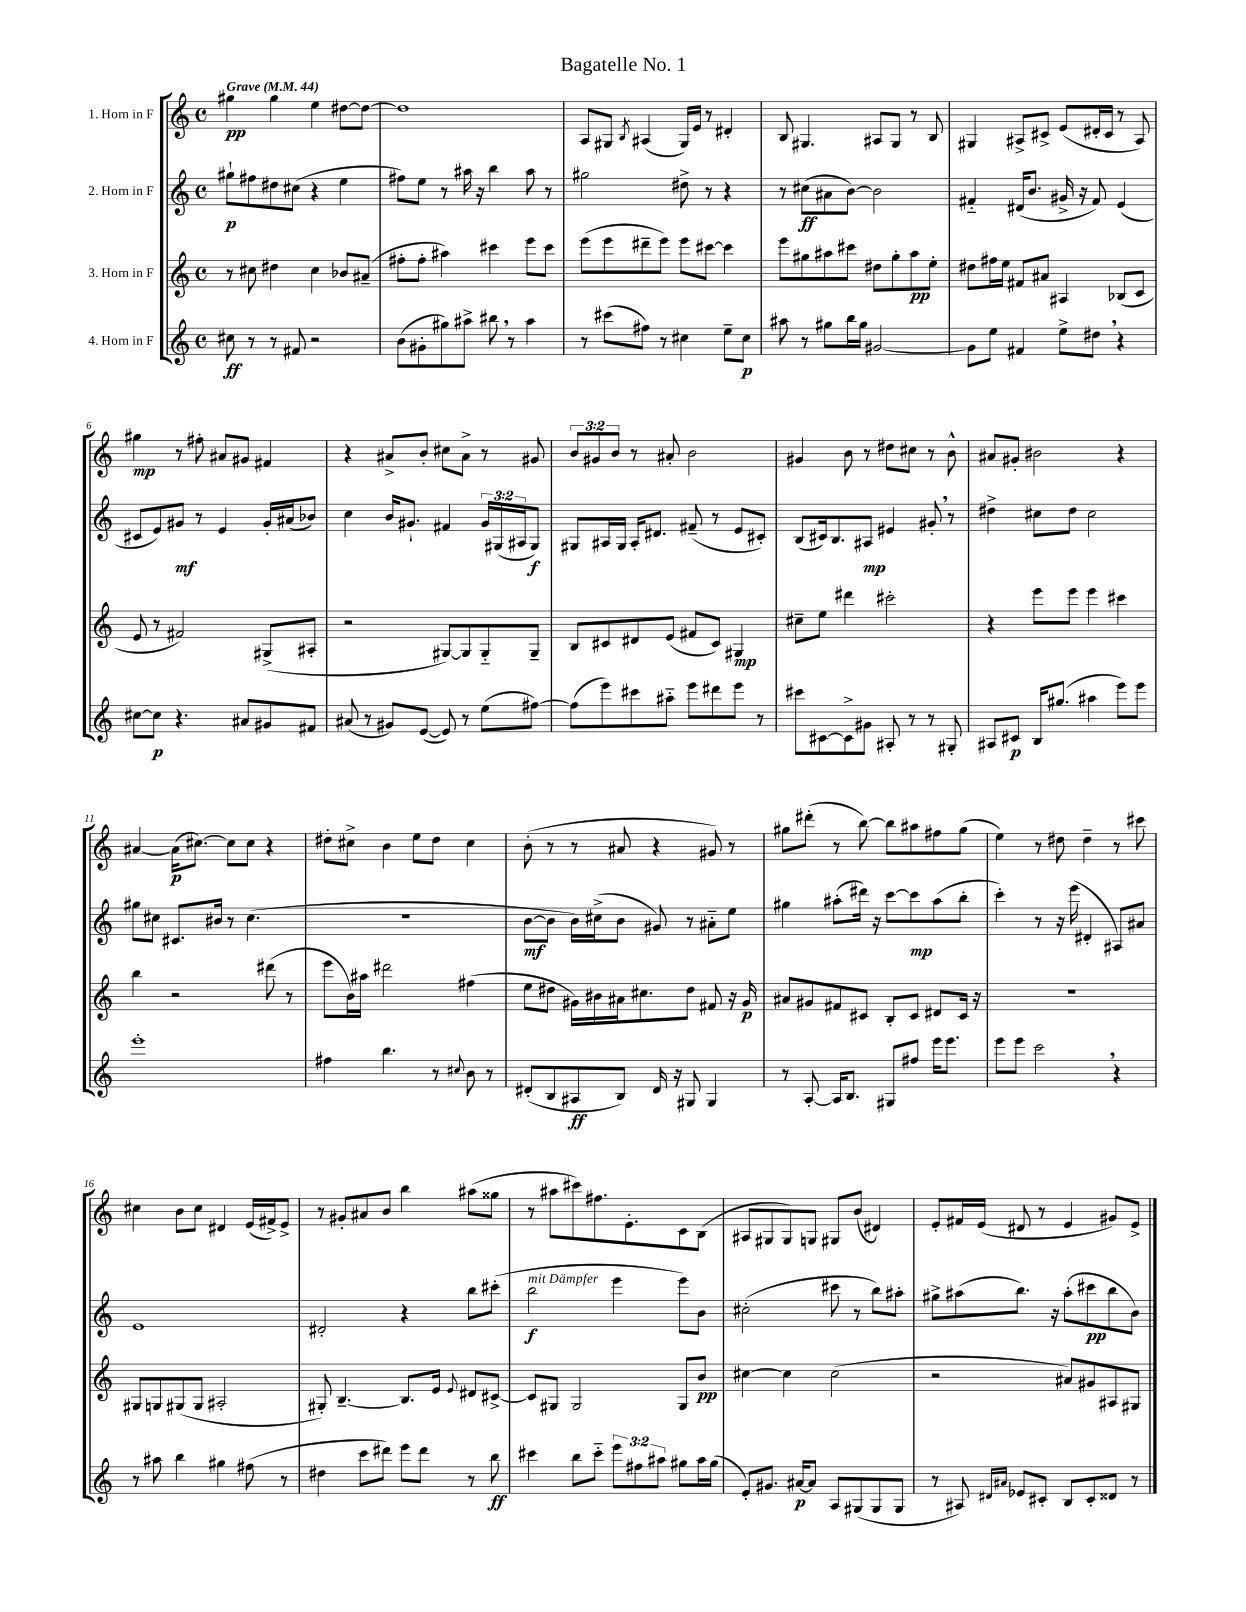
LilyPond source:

\header { title = "Bagatelle No. 1" }
<<
\new StaffGroup <<
\new Staff = "s0" \with { instrumentName = "1. Horn in F" } {
    \clef treble \key c \major \defaultTimeSignature \time 4/4 \override Staff.TupletNumber.text = #tuplet-number::calc-fraction-text \tempo "Grave" 4 = 44
    gis''4\pp gis''4 e''4 dis''8~ dis''8~ |
    dis''1 |
    a8 gis8 \acciaccatura { b8 } ais4( gis16) e'16 r8 dis'4-. |
    b8 gis4. ais8 gis8 r8 b8 |
    gis4 ais8-> cis'8-> e'8( dis'16-. cis'16 r8 ais8) |
    gis''4\mp r8 fis''8-. ais'8 gis'8 fis'4 |
    r4 ais'8-> b'8-. cis''8 ais'8-> r8 gis'8 |
    \tuplet 3/2 { b'8 gis'8 b'8 } r8 ais'8-. b'2 |
    gis'4 b'8 r8 dis''8 cis''8 r8 b'8-^ |
    ais'8 gis'8-. bis'2 r4 |
    ais'4~ ais'16\p( cis''8.~) cis''8 cis''8 r4 |
    dis''8-. cis''8-> b'4 e''8 dis''8 cis''4 |
    b'8-.( r8 r8 ais'8 r4 gis'8) r8 |
    gis''8 dis'''8-.( r8 b''8~) b''8 ais''8 fis''8 gis''8( |
    e''4) r8 dis''8 dis''4-- r8 cis'''8 |
    cis''4 b'8 cis''8 dis'4 e'16( fis'16->) e'8-> |
    r8 gis'8-. ais'8 b'8 b''4 ais''8( gisis''8 |
    r8 ais''8 cis'''8) fis''8. e'8.-. c'8 b8( |
    ais8 gis8 gis8) g8 gis8 b'8( dis'4) |
    e'8-. fis'16 e'16( dis'8 r8 e'4 gis'8) e'8-> \bar "|." |
}
\new Staff = "s1" \with { instrumentName = "2. Horn in F" } {
    \clef treble \key c \major \defaultTimeSignature \time 4/4 \override Staff.TupletNumber.text = #tuplet-number::calc-fraction-text
    gis''8-!\p fis''8 dis''8 cis''8( r4 e''4 |
    fis''8) e''8 r8 ais''16 r16 b''4 ais''8 r8 |
    gis''2 dis''8-> r8 r4 |
    r8 cis''8\ff( ais'8 b'8~) b'2 |
    fis'4-_ dis'16( b'8. gis'16-> r16 fis'8) e'4( |
    cis'8 e'8) gis'8\mf r8 e'4 gis'16-. ais'16( bes'8) |
    c''4 b'16 gis'8.-! fis'4 \tuplet 3/2 { gis'16 gis16( ais16 } gis8\f) |
    gis8 ais16 gis16 ais16-. dis'8. fis'8--( r8 e'8 cis'8-.) |
    b8( cis'16) b8. ais8\mp eis'4 gis'8-. \breathe r8 |
    dis''4-> cis''8 dis''8 cis''2 |
    gis''8 cis''8 cis'8. bis'16 r8 cis''4.( |
    R1 |
    b'8~\mf b'8 b'16) cis''16->( b'8 gis'8) r8 ais'8-_ e''8 |
    gis''4 ais''8-.( dis'''16) r16 c'''8~ c'''8\mp ais''8( b''8-. |
    c'''4-.) r8 r16 e'''16( dis'4-. ais8) ais'8 |
    e'1 |
    dis'2-. r4 b''8 cis'''8-.( |
    b''2\f^\markup { \italic "mit Dämpfer" } e'''4 e'''8) b'8 |
    cis''2-.( cis'''8 r8 b''8) ais''8-. |
    gis''8-> ais''8( b''8.) r16 ais''8-.( cis'''8\pp b''8 b'8) \bar "|." |
}
\new Staff = "s2" \with { instrumentName = "3. Horn in F" } {
    \clef treble \key c \major \defaultTimeSignature \time 4/4
    r8 cis''8 dis''4 cis''4 bes'8 ais'8--( |
    fis''8-. fis''8-. ais''4) cis'''4 e'''8 cis'''8 |
    e'''8( e'''8 dis'''8-- e'''8) e'''8 cis'''8~ cis'''4 |
    e'''8 gis''8 ais''8 cis'''8 dis''8 gis''8-. ais''8\pp e''8-. |
    dis''8 fis''16 e''16 fis'8 ais'8 ais4 bes8( c'8 |
    e'8 r8 fis'2) gis8->( ais8-. |
    r2 gis8~) gis8 gis8-_ gis8-- |
    b8 cis'8 dis'8 e'8( fis'8 cis'8) gis4\mp |
    cis''8-- e''8 dis'''4 cis'''2-. |
    r4 e'''8 e'''8 e'''4 cis'''4 |
    b''4 r2 dis'''8( r8 |
    e'''8 b'16) ais''16 dis'''2 fis''4( |
    e''8 dis''8 gis'16) bis'16 ais'16 cis''8. dis''8 fis'8 r16 gis'16\p |
    ais'8 gis'8 fis'8 cis'8 b8-. cis'8 dis'8 cis'16 r16 |
    r1 |
    gis8 g8 gis8( gis8 ais2-. |
    gis8-.) b4.~-- b8. e'16 \appoggiatura { e'8 } dis'8 cis'8~-> |
    cis'8 gis8 gis2 gis8 b'8\pp |
    cis''4~ cis''4 cis''2( |
    r2 ais'8) gis'8 ais8 gis8 \bar "|." |
}
\new Staff = "s3" \with { instrumentName = "4. Horn in F" } {
    \clef treble \key c \major \defaultTimeSignature \time 4/4 \override Staff.TupletNumber.text = #tuplet-number::calc-fraction-text
    cis''8\ff r8 r8 fis'8 r2 |
    b'8( gis'8-. gis''8) ais''8-> bis''8 \breathe r8 ais''4 |
    r8 cis'''8( fis''8) r8 cis''4 e''8-- cis''8\p |
    ais''8 r8 gis''8 b''16 gis''16 gis'2~ |
    gis'8 e''8 fis'4 e''8-> dis''8 \breathe r4 |
    cis''8~ cis''8\p r4. ais'8 gis'8 fis'8 |
    ais'8( r8 gis'8) e'8~( e'8) r8 e''8( fis''8~) |
    fis''8( e'''8) cis'''8 ais''8-_ e'''8 dis'''8 e'''8 r8 |
    cis'''8 cis'8~ cis'8-> gis'8 ais8-. r8 r8 gis8-. |
    ais8 cis'8\p b16 gis''8.( ais''4 e'''8) e'''8 |
    e'''1-. |
    fis''4 b''4. r8 \appoggiatura { cis''8 } b'8 r8 |
    dis'8-.( b8 ais8\ff b8) dis'16 r16 gis8 gis4 |
    r8 a8~-. a16 b8. gis8 fis''8 e'''16 e'''8. |
    e'''8 e'''8 c'''2 \breathe r4 |
    r8 ais''8 b''4 gis''4 fis''8( r8 |
    dis''4 c'''8 dis'''8) e'''8 dis'''8 r8 b''8\ff |
    cis'''4 b''8 cis'''8-_ \tuplet 3/2 { e'''8 fis''8 ais''8 } gis''8 ais''16 gis''16( |
    e'8-.) gis'8. ais'16~\p ais'8 a8 gis8( gis8 gis8 |
    r8 ais8) \grace { dis'16 ais'16 } ees'8 cis'8-. b8 cis'8-. disis'8 r8 \bar "|." |
}
>>
>>
